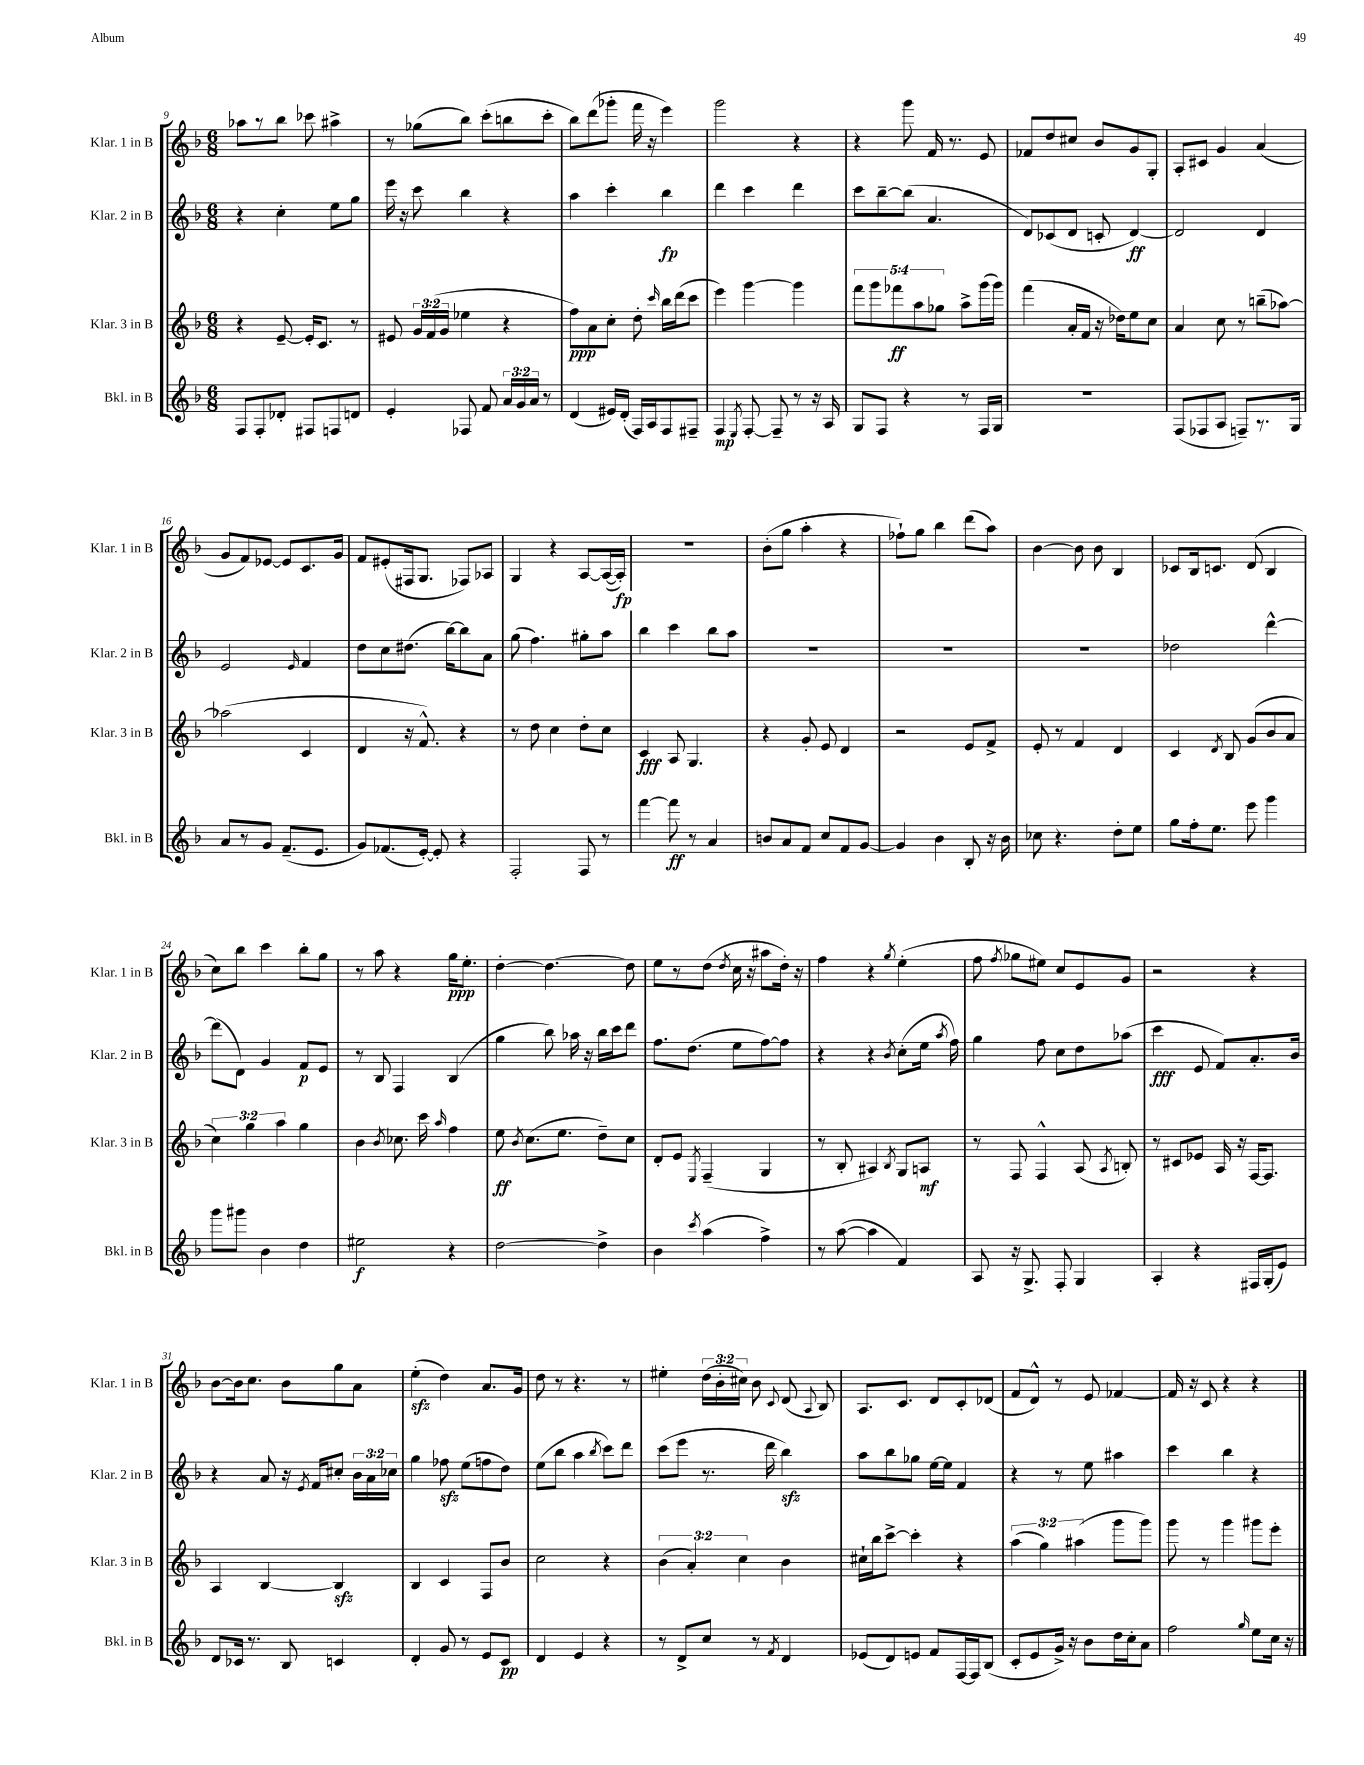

**kern	**dynam	**kern	**dynam	**kern	**dynam	**kern	**dynam
*part4	*part4	*part3	*part3	*part2	*part2	*part1	*part1
*staff4	*staff4	*staff3	*staff3	*staff2	*staff2	*staff1	*staff1
*I"Bkl. in B	*	*I"Klar. 3 in B	*	*I"Klar. 2 in B	*	*I"Klar. 1 in B	*
*I'Bkl. in B	*	*I'Klar. 3 in B	*	*I'Klar. 2 in B	*	*I'Klar. 1 in B	*
*clefG2	*	*clefG2	*	*clefG2	*	*clefG2	*
*k[b-]	*	*k[b-]	*	*k[b-]	*	*k[b-]	*
*M6/8	*	*M6/8	*	*M6/8	*	*M6/8	*
=9	=9	=9	=9	=9	=9	=9	=9
8F/L	.	4r	.	4r	.	8aa-X\L	.
8F'/	.	.	.	.	.	8r	.
8d-X'/J	.	[8e~/	.	4cc'\	.	8bb-\J	.
8F#X/L	.	16e'/KL]	.	.	.	8ccc-X\	.
.	.	8.c/J	.	.	.	.	.
8Fn/	.	.	.	8ee\L	.	4aa#X^\	.
8dn/J	.	8r	.	8gg\J	.	.	.
=10	=10	=10	=10	=10	=10	=10	=10
4e'/	.	8e#X/	.	16eee\	.	8r	.
.	.	.	.	16r	.	.	.
.	.	24g/LL	.	8ccc\	.	(8gg-X\L	.
.	.	(24f/	.	.	.	.	.
.	.	24g/JJ	.	.	.	.	.
8F-X/	.	4ee-X\	.	4bb-\	.	8bb-\J)	.
8f/	.	.	.	.	.	(8ccc'\L	.
24a/LL	.	4r	.	4r	.	8bbn\	.
24g/	.	.	.	.	.	.	.
24a/JJ	.	.	.	.	.	.	.
8r	.	.	.	.	.	8ccc'\J	.
=11	=11	=11	=11	=11	=11	=11	=11
(4d/	.	8ff\L)	ppp	4aa\	.	8bb-\L)	.
.	.	8a\	.	.	.	(8ddd\	.
16e#X/LL)	.	8cc'\J	.	4ccc'\	.	8ggg-X'\J	.
(16d'/JJ	.	.	.	.	.	.	.
16F/LL)	.	8dd'\	.	.	.	16fff\	.
16A/J	.	.	.	.	.	16r	.
.	.	16qqccc/	.	.	.	.	.
8F/	.	16bb-\LL	.	4bb-\	fp	4eee\)	.
.	.	(16ddd\J	.	.	.	.	.
8F#X~/J	.	8ccc\J	.	.	.	.	.
=12	=12	=12	=12	=12	=12	=12	=12
4F/	mp	4eee\)	.	4ddd\	.	2ggg\	.
8qE/	.	.	.	.	.	.	.
[8F'/	.	[4ggg\	.	4ccc\	.	.	.
8F~/]	.	.	.	.	.	.	.
8r	.	4ggg\]	.	4ddd\	.	4r	.
16r	.	.	.	.	.	.	.
16A/	.	.	.	.	.	.	.
=13	=13	=13	=13	=13	=13	=13	=13
8G/L	.	10fff\L	.	8ccc\L	.	4r	.
.	.	10ggg\	.	.	.	.	.
8F/J	.	.	.	[8bb-~\	.	.	.
.	.	10fff-X\	ff	.	.	.	.
4r	.	.	.	(8bb-\J]	.	8ggg\	.
.	.	10aa\	.	.	.	.	.
.	.	.	.	4.a/	.	16f/	.
.	.	10gg-X\J	.	.	.	.	.
.	.	.	.	.	.	8.r	.
8r	.	8aa^\L	.	.	.	.	.
16F/LL	.	(16ggg\L	.	.	.	8e/	.
16G/JJ	.	16ggg\JJ)	.	.	.	.	.
=14	=14	=14	=14	=14	=14	=14	=14
2.r	.	(4fff\	.	8d/L)	.	8f-X/L	.
.	.	.	.	(8c-X/	.	8dd/	.
.	.	16a'/LL	.	8d/J	.	8cc#X/J	.
.	.	16f/JJ	.	.	.	.	.
.	.	16r	.	8cn'/	.	8b-/L	.
.	.	16dd-X\KL)	.	.	.	.	.
.	.	8ee\	.	[4d/)	ff	8g/	.
.	.	8cc\J	.	.	.	8G'/J	.
=15	=15	=15	=15	=15	=15	=15	=15
(8F/L	.	4a/	.	2d/]	.	8A'/L	.
8F-X/	.	.	.	.	.	8c#X/J	.
8A/J	.	8cc\	.	.	.	4g/	.
8Fn~/L)	.	8r	.	.	.	.	.
8.r	.	(8bbn~\L	.	4d/	.	(4a/	.
.	.	[8aa-X\J)	.	.	.	.	.
16G/Jk	.	.	.	.	.	.	.
!!LO:LB:g=z
=16	=16	=16	=16	=16	=16	=16	=16
8a/L	.	(2aa-X\]	.	2e/	.	8g/L	.
8r	.	.	.	.	.	8f/)	.
8g/J	.	.	.	.	.	[8e-X/J	.
(8.f~/L	.	.	.	.	.	8e-/L]	.
.	.	.	.	16qqe/	.	.	.
.	.	4c/	.	4f/	.	8.c/	.
8.e/J	.	.	.	.	.	.	.
.	.	.	.	.	.	16g/Jk	.
=17	=17	=17	=17	=17	=17	=17	=17
8g/L)	.	4d/	.	8dd\L	.	8f/L	.
(8.f-X/	.	.	.	8cc\	.	(8e#X'/	.
.	.	16r	.	(8.dd#X\J	.	16F#X/k	.
[16e'/Jk)	.	8.f^^/)	.	.	.	8.G/J	.
8e'/]	.	.	.	.	.	.	.
.	.	.	.	[16bb-\KL)	.	.	.
4r	.	4r	.	8bb-\]	.	8F-X/L)	.
.	.	.	.	8a\J	.	8A-X/J	.
=18	=18	=18	=18	=18	=18	=18	=18
2F'/	.	8r	.	(8gg\	.	4G/	.
.	.	8dd\	.	4.ff\)	.	.	.
.	.	4cc\	.	.	.	4r	.
8F/	.	8dd'\L	.	8gg#X'\L	.	[8A/L	.
8r	.	8cc\J	.	8aa\J	.	(16A/L_	.
.	.	.	.	.	.	16A'/JJ])	fp
=19	=19	=19	=19	=19	=19	=19	=19
[4fff\	.	4c/	fff	4bb-\	.	2.r	.
8fff\]	ff	8A/	.	4ccc\	.	.	.
8r	.	4.G/	.	.	.	.	.
4a/	.	.	.	8bb-\L	.	.	.
.	.	.	.	8aa\J	.	.	.
=20	=20	=20	=20	=20	=20	=20	=20
8bn/L	.	4r	.	2.r	.	(8b-'\L	.
8a/	.	.	.	.	.	8gg\J	.
8f/J	.	8g'/	.	.	.	4aa'\	.
8cc/L	.	8e/	.	.	.	.	.
8f/	.	4d/	.	.	.	4r	.
[8g/J	.	.	.	.	.	.	.
=21	=21	=21	=21	=21	=21	=21	=21
4g/]	.	2r	.	2.r	.	8ff-X`\L)	.
.	.	.	.	.	.	8gg\J	.
4b-\	.	.	.	.	.	4bb-\	.
8B-'/	.	8e/L	.	.	.	(8ddd\L	.
16r	.	8f^/J	.	.	.	8aa\J)	.
16b-\	.	.	.	.	.	.	.
=22	=22	=22	=22	=22	=22	=22	=22
8cc-X\	.	8e'/	.	2.r	.	[4b-\	.
4.r	.	8r	.	.	.	.	.
.	.	4f/	.	.	.	8b-\]	.
.	.	.	.	.	.	8b-\	.
8dd'\L	.	4d/	.	.	.	4B-/	.
8ee\J	.	.	.	.	.	.	.
=23	=23	=23	=23	=23	=23	=23	=23
8gg\L	.	4c/	.	2dd-X\	.	8c-X/L	.
16ff'\k	.	.	.	.	.	16B-/k	.
8.ee\J	.	.	.	.	.	8.cn/J	.
.	.	8qd/	.	.	.	.	.
.	.	8B-/	.	.	.	.	.
8eee\	.	(8g/L	.	.	.	(8d/	.
4ggg\	.	8b-/	.	[4ddd^^\	.	4B-/	.
.	.	8a/J	.	.	.	.	.
!!LO:LB:g=z
=24	=24	=24	=24	=24	=24	=24	=24
8ggg\L	.	6cc\)	.	(8ddd\L]	.	8cc\L)	.
8ggg#X\J	.	.	.	8d\J)	.	8bb-\J	.
.	.	6gg\	.	.	.	.	.
4b-\	.	.	.	4g/	.	4ccc\	.
.	.	6aa\	.	.	.	.	.
4dd\	.	4gg\	.	8f/L	p	8bb-'\L	.
.	.	.	.	8e/J	.	8gg\J	.
=25	=25	=25	=25	=25	=25	=25	=25
2ee#X\	f	4b-\	.	8r	.	8r	.
.	.	.	.	8B-/	.	8aa\	.
.	.	8qb-/	.	.	.	.	.
.	.	8.cc-X\	.	4F/	.	4r	.
.	.	16ccc\	.	.	.	.	.
.	.	16qqaa/	.	.	.	.	.
4r	.	4ff\	.	(4B-/	.	16gg\KL	ppp
.	.	.	.	.	.	8.ee'\J	.
=26	=26	=26	=26	=26	=26	=26	=26
[2dd\	.	8ee\	ff	4gg\	.	[4dd'\	.
.	.	8qb-/	.	.	.	.	.
.	.	(8.cc\L	.	.	.	.	.
.	.	.	.	8bb-\)	.	4.dd\_	.
.	.	8.ee\J	.	.	.	.	.
.	.	.	.	16aa-X\	.	.	.
.	.	.	.	16r	.	.	.
4dd^\]	.	8dd~\L)	.	16bb-\LL	.	.	.
.	.	.	.	16ccc\J	.	.	.
.	.	8cc\J	.	8ddd\J	.	8dd\]	.
=27	=27	=27	=27	=27	=27	=27	=27
4b-\	.	8d'/L	.	8.ff\L	.	8ee\L	.
.	.	8e/J	.	.	.	8r	.
.	.	.	.	(8.dd\J	.	.	.
8qccc/	.	8qE/	.	.	.	.	.
(4aa\	.	(4F~/	.	.	.	(8dd\J	.
.	.	.	.	.	.	8qdd/	.
.	.	.	.	8ee\L	.	16cc\	.
.	.	.	.	.	.	16r	.
4ff^\)	.	4G/	.	[8ff\)	.	8aa#X\L	.
.	.	.	.	8ff\J]	.	16dd'\Jk)	.
.	.	.	.	.	.	16r	.
=28	=28	=28	=28	=28	=28	=28	=28
8r	.	8r	.	4r	.	4ff\	.
([8aa\	.	8B-'/	.	.	.	.	.
4aa\]	.	4A#X/)	.	4r	.	4r	.
.	.	8qB-/	.	8qb-/	.	8qgg/	.
4f/)	.	8G/L	.	(8cc'\L	.	(4ee'\	.
.	.	8An/J	mf	16ee\Jk	.	.	.
.	.	.	.	8qaa/	.	.	.
.	.	.	.	16ff\)	.	.	.
=29	=29	=29	=29	=29	=29	=29	=29
8A/	.	8r	.	4gg\	.	8ff\	.
.	.	.	.	.	.	8qff/	.
16r	.	8F/	.	.	.	8gg-X\L	.
8.G^/	.	.	.	.	.	.	.
.	.	4F^^/	.	8ff\	.	8ee#X\J)	.
8F'/	.	.	.	8cc\L	.	8cc/L	.
4G/	.	(8A/	.	8dd\	.	8e/	.
.	.	8qA/	.	.	.	.	.
.	.	8Bn'/)	.	(8aa-X\J	.	8g/J	.
=30	=30	=30	=30	=30	=30	=30	=30
4A'/	.	8r	.	4ccc\	fff	2r	.
.	.	8c#X/L	.	.	.	.	.
4r	.	8e-X/J	.	8e/	.	.	.
.	.	16A/	.	8f/L)	.	.	.
.	.	16r	.	.	.	.	.
16F#X/LL	.	[16F/KL	.	8.a'/	.	4r	.
(16G'/J	.	8.F/J]	.	.	.	.	.
8e/J)	.	.	.	.	.	.	.
.	.	.	.	16b-/Jk	.	.	.
!!LO:LB:g=z
=31	=31	=31	=31	=31	=31	=31	=31
8d/L	.	4A/	.	4r	.	[8b-\L	.
16c-X/Jk	.	.	.	.	.	16b-\k]	.
8.r	.	.	.	.	.	8.cc\J	.
.	.	[4B-/	.	8a/	.	.	.
8B-/	.	.	.	16r	.	8b-\L	.
.	.	.	.	8qe/	.	.	.
.	.	.	.	16f/KL	.	.	.
4cn/	.	4B-zz/]	.	8cc#X'/J	.	8gg\	.
.	.	.	.	24b-\LL	.	8a\J	.
.	.	.	.	24a\	.	.	.
.	.	.	.	24cc-X\JJ	.	.	.
=32	=32	=32	=32	=32	=32	=32	=32
4d'/	.	4B-/	.	4gg\	.	(4eezz'\	.
8g/	.	4c/	.	8ff-Xzz\	.	4dd\)	.
8r	.	.	.	(8ee\L	.	.	.
8e/L	.	8F/L	.	8ffn\	.	8.a/L	.
8c/J	pp	8b-/J	.	8dd\J)	.	.	.
.	.	.	.	.	.	16g/Jk	.
=33	=33	=33	=33	=33	=33	=33	=33
4d/	.	2cc\	.	(8ee\L	.	8dd\	.
.	.	.	.	8bb-\J	.	8r	.
4e/	.	.	.	4aa\	.	4.r	.
.	.	.	.	8qbb-/	.	.	.
4r	.	4r	.	8ccc\L)	.	.	.
.	.	.	.	8ddd\J	.	8r	.
=34	=34	=34	=34	=34	=34	=34	=34
8r	.	(6b-\	.	(8ccc\L	.	4ee#X'\	.
8d^/L	.	.	.	8eee\J	.	.	.
.	.	6a'/)	.	.	.	.	.
8cc/J	.	.	.	8.r	.	(24dd\LL	.
.	.	.	.	.	.	24b-'\	.
.	.	6cc\	.	.	.	24cc#X\JJ)	.
8r	.	.	.	.	.	8b-\	.
.	.	.	.	16ddd\	.	.	.
8qf/	.	.	.	.	.	8qqc/	.
4d/	.	4b-\	.	4bb-zz\)	.	(8d/	.
.	.	.	.	.	.	8qqA/	.
.	.	.	.	.	.	8B-/)	.
=35	=35	=35	=35	=35	=35	=35	=35
(8e-X/L	.	16cc#X`\LL	.	8aa\L	.	8.A/L	.
.	.	16bb-\J	.	.	.	.	.
8d/)	.	[8ccc^\J	.	8bb-\	.	.	.
.	.	.	.	.	.	8.c/J	.
8en/J	.	4ccc'\]	.	8gg-X\J	.	.	.
8f/L	.	.	.	[16ee\LL	.	8d/L	.
.	.	.	.	16ee\JJ]	.	.	.
[16F/L	.	4r	.	4f/	.	8c'/	.
16F/J]	.	.	.	.	.	.	.
(8B-/J	.	.	.	.	.	(8d-X/J	.
=36	=36	=36	=36	=36	=36	=36	=36
8c'/L	.	(6aa\	.	4r	.	8f/L	.
8e/	.	.	.	.	.	8d^^/J)	.
.	.	6gg\)	.	.	.	.	.
16g^/Jk)	.	.	.	8r	.	8r	.
16r	.	.	.	.	.	.	.
.	.	(6aa#X\	.	.	.	.	.
8b-\L	.	.	.	8ee\	.	8e/	.
16dd\L	.	8ggg\L	.	4aa#X\	.	[4f-X/	.
16cc'\J	.	.	.	.	.	.	.
8a\J	.	8ggg\J)	.	.	.	.	.
=37	=37	=37	=37	=37	=37	=37	=37
2ff\	.	8ggg\	.	4ccc\	.	16f-/]	.
.	.	.	.	.	.	16r	.
.	.	8r	.	.	.	8c/	.
.	.	4ggg\	.	4bb-\	.	4r	.
16qqgg/	.	.	.	.	.	.	.
8ee\L	.	8ggg#X\L	.	4r	.	4r	.
16cc\Jk	.	8eee'\J	.	.	.	.	.
16r	.	.	.	.	.	.	.
==	==	==	==	==	==	==	==
*-	*-	*-	*-	*-	*-	*-	*-
